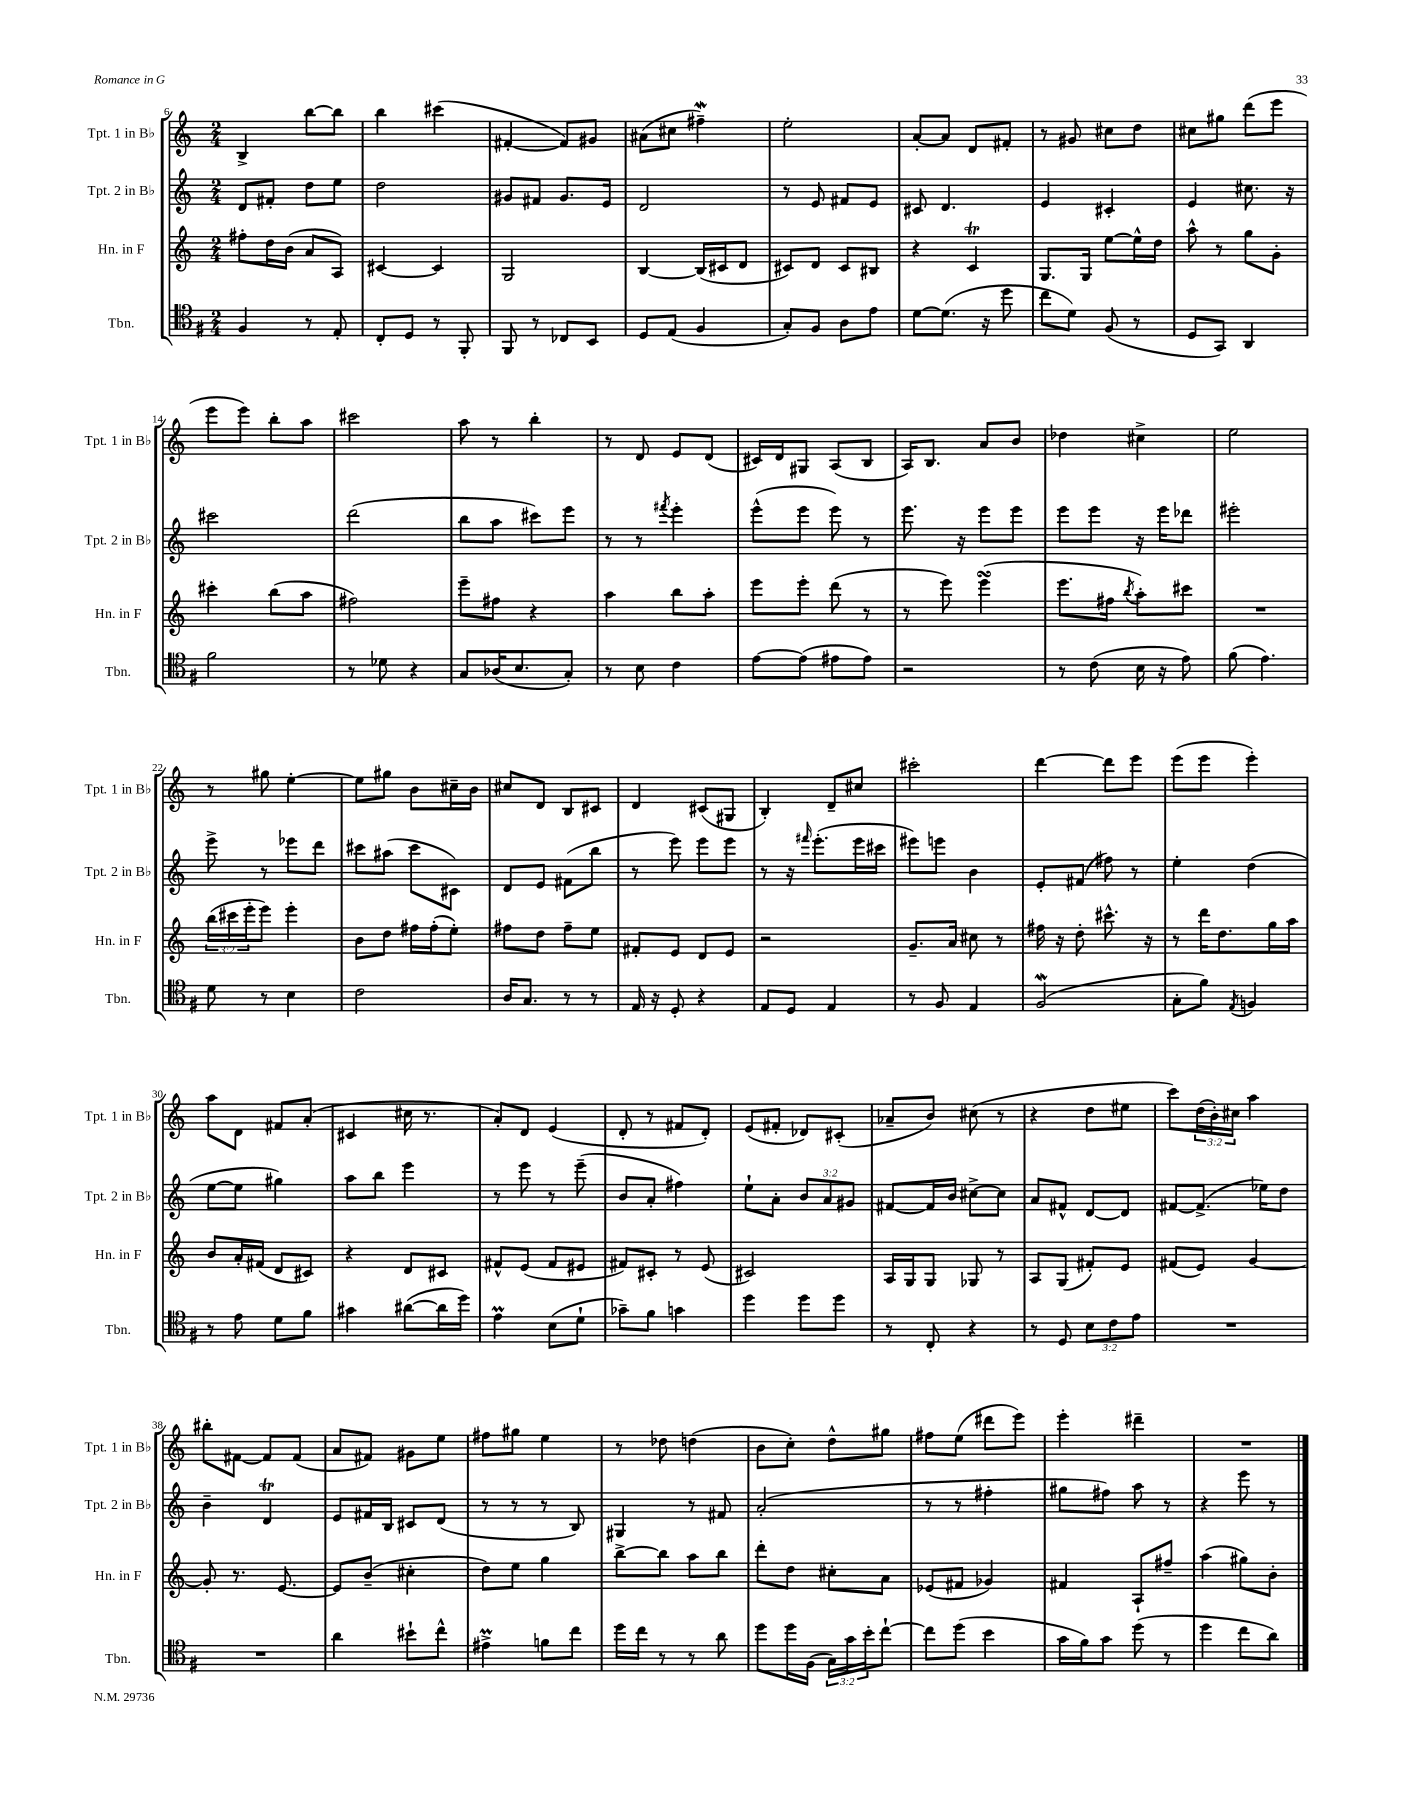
<<
\new StaffGroup <<
\new Staff = "s0" \with { instrumentName = "Tpt. 1 in Bb" shortInstrumentName = "Tpt. 1 in Bb" } {
    \clef treble \key c \major \numericTimeSignature \time 2/4 \override Staff.TupletNumber.text = #tuplet-number::calc-fraction-text
    b4-> b''8~ b''8 |
    b''4 cis'''4( |
    fis'4~-. fis'8) gis'8 |
    ais'8( cis''8 fis''4--\mordent) |
    e''2-. |
    a'8~-. a'8 d'8 fis'8-. |
    r8 gis'8 cis''8 d''8 |
    cis''8 gis''8 d'''8( e'''8 |
    e'''8 e'''8) b''8-. a''8 |
    cis'''2 |
    a''8 r8 b''4-. |
    r8 d'8 e'8 d'8( |
    cis'16) d'16 gis8 a8( b8 |
    a16) b8. a'8 b'8 |
    des''4 cis''4-> |
    e''2 |
    r8 gis''8 e''4~-. |
    e''8 gis''8 b'8 cis''16-- b'16 |
    cis''8 d'8 b8 cis'8 |
    d'4 cis'8( gis8 |
    b4-.) d'8-- cis''8 |
    cis'''2-. |
    d'''4~ d'''8 e'''8 |
    e'''8( e'''8 e'''4-.) |
    a''8 d'8 fis'8 a'8-.( |
    cis'4 cis''16 r8. |
    a'8-.) d'8 e'4( |
    d'8-. r8 fis'8 d'8-.) |
    e'8( fis'8-. des'8) cis'8-.( |
    aes'8-- b'8) cis''8( r8 |
    r4 d''8 eis''8 |
    c'''8) \tuplet 3/2 { d''16( b'16-.) cis''16 } a''4 |
    bis''8-. fis'8~ fis'8 fis'8( |
    a'8 fis'8) gis'8 e''8 |
    fis''8 gis''8 e''4 |
    r8 des''8 d''4( |
    b'8 c''8-.) d''8-^ gis''8 |
    fis''8 e''8( dis'''8 e'''8) |
    e'''4-. dis'''4-- |
    R2 \bar "|." |
}
\new Staff = "s1" \with { instrumentName = "Tpt. 2 in Bb" shortInstrumentName = "Tpt. 2 in Bb" } {
    \clef treble \key c \major \numericTimeSignature \time 2/4 \override Staff.TupletNumber.text = #tuplet-number::calc-fraction-text
    d'8 fis'8-. d''8 e''8 |
    d''2 |
    gis'8 fis'8 gis'8. e'16 |
    d'2 |
    r8 e'8 fis'8 e'8 |
    cis'8 d'4. |
    e'4 cis'4-. |
    e'4 cis''8. r16 |
    cis'''2 |
    d'''2( |
    b''8 a''8 cis'''8) e'''8 |
    r8 r8 \acciaccatura { fis'''8 } e'''4-. |
    e'''8-^( e'''8 e'''8) r8 |
    e'''8. r16 e'''8 e'''8 |
    e'''8 e'''8 r16 e'''16 des'''8 |
    eis'''2-. |
    e'''8-> r8 ees'''8 d'''8 |
    cis'''8 ais''8( cis'''8 cis'8) |
    d'8 e'8 fis'8( b''8 |
    r8 e'''8) e'''8 e'''8 |
    r8 r16 \grace { fis'''16 } e'''8.-.( e'''16 cis'''16 |
    eis'''8) e'''8 b'4 |
    e'8-. fis'8( fis''8) r8 |
    e''4-. d''4( |
    e''8~ e''8 gis''4) |
    a''8 b''8 e'''4 |
    r8 e'''8 r8 e'''8--( |
    b'8 a'8-. fis''4) |
    e''8-! a'8-. \tuplet 3/2 { b'8 a'8 gis'8 } |
    fis'8~ fis'16 b'16 cis''8~-> cis''8 |
    a'8 fis'8-^ d'8~ d'8 |
    fis'8~ fis'8.->( ees''16) d''8 |
    b'4-- d'4\trill |
    e'8 fis'16 b16 cis'8 d'8( |
    r8 r8 r8 b8) |
    gis4 r8 fis'8 |
    a'2-.( |
    r8 r8 fis''4-. |
    gis''8 fis''8) a''8 r8 |
    r4 e'''8 r8 \bar "|." |
}
\new Staff = "s2" \with { instrumentName = "Hn. in F" shortInstrumentName = "Hn. in F" } {
    \clef treble \key c \major \numericTimeSignature \time 2/4 \override Staff.TupletNumber.text = #tuplet-number::calc-fraction-text
    fis''8-. d''16 b'16( a'8 a8) |
    cis'4~ cis'4 |
    g2 |
    b4~ b16( cis'16 d'8 |
    cis'8) d'8 cis'8 bis8 |
    r4 c'4\trill |
    g8. g16 e''8~ e''16-^ d''16 |
    a''8-^ r8 g''8 g'8-. |
    cis'''4-. b''8( a''8 |
    fis''2) |
    e'''8-- fis''8 r4 |
    a''4 b''8 a''8-. |
    e'''8 e'''8-. d'''8( r8 |
    r8 e'''8) e'''4\turn( |
    e'''8. fis''16 \acciaccatura { b''8 } a''8-.) cis'''8 |
    R2 |
    \tuplet 3/2 { b''16( cis'''16 e'''16-. } e'''8) e'''4-. |
    b'8 d''8 fis''16 fis''16-.( e''8-.) |
    fis''8 d''8 fis''8-- e''8 |
    fis'8-. e'8 d'8 e'8 |
    r2 |
    g'8.-- a'16 cis''8 r8 |
    fis''16 r16 d''8-. cis'''8.-^ r16 |
    r8 d'''16 d''8. g''16 a''16 |
    b'8 a'16-. fis'16( d'8 cis'8) |
    r4 d'8 cis'8 |
    fis'8-^ e'8( fis'8 eis'8 |
    fis'8) cis'8-. r8 e'8( |
    cis'2) |
    a16 g16 g8 ges8 r8 |
    a8 g8( fis'8-.) e'8 |
    fis'8( e'8) g'4~ |
    g'8-. r8. e'8.~ |
    e'8 b'8--( cis''4-. |
    d''8) e''8 g''4 |
    b''8~-> b''8 a''8 b''8 |
    d'''8-. d''8 cis''8-. a'8 |
    ees'8( fis'8 ges'4) |
    fis'4 a8-! fis''8-- |
    a''4( gis''8) b'8-. \bar "|." |
}
\new Staff = "s3" \with { instrumentName = "Tbn." shortInstrumentName = "Tbn." } {
    \clef tenor \key g \major \numericTimeSignature \time 2/4 \override Staff.TupletNumber.text = #tuplet-number::calc-fraction-text
    fis4 r8 e8-. |
    c8-. d8 r8 fis,8-. |
    fis,8 r8 ces8 b,8 |
    d8 e8( fis4 |
    g8-.) fis8 a8 e'8 |
    d'8~ d'8.( r16 d''8 |
    c''8 d'8) fis8( r8 |
    d8 g,8) a,4 |
    fis'2 |
    r8 des'8 r4 |
    g8 aes16( b8. g8-.) |
    r8 b8 c'4 |
    e'8~ e'8( eis'8 eis'8) |
    r2 |
    r8 c'8( b16 r16 e'8) |
    fis'8( e'4.) |
    d'8 r8 b4 |
    c'2 |
    a16 g8. r8 r8 |
    e16 r16 d8-. r4 |
    e8 d8 e4 |
    r8 fis8 e4 |
    fis2\mordent( |
    g8-. fis'8) \acciaccatura { e8 } f4 |
    r8 e'8 d'8 fis'8 |
    gis'4 ais'8~( ais'16 d''16) |
    e'4\prall b8( d'8-! |
    ges'8--) fis'8 g'4 |
    d''4 d''8 d''8 |
    r8 c8-. r4 |
    r8 d8 \tuplet 3/2 { b8 c'8 e'8 } |
    R2 |
    R2 |
    a'4 bis'8-! c''8-^ |
    eis'4->\prall f'8 c''8 |
    d''16 c''16 r8 r8 a'8 |
    d''8 d''16 fis16( \tuplet 3/2 { g16) g'16 b'16-. } c''8~-! |
    c''8 d''8( b'4 |
    g'16 fis'16) g'8 d''8( r8 |
    d''4 c''8 a'8) \bar "|." |
}
>>
>>
\layout { \context { \Score currentBarNumber = #6 } }
